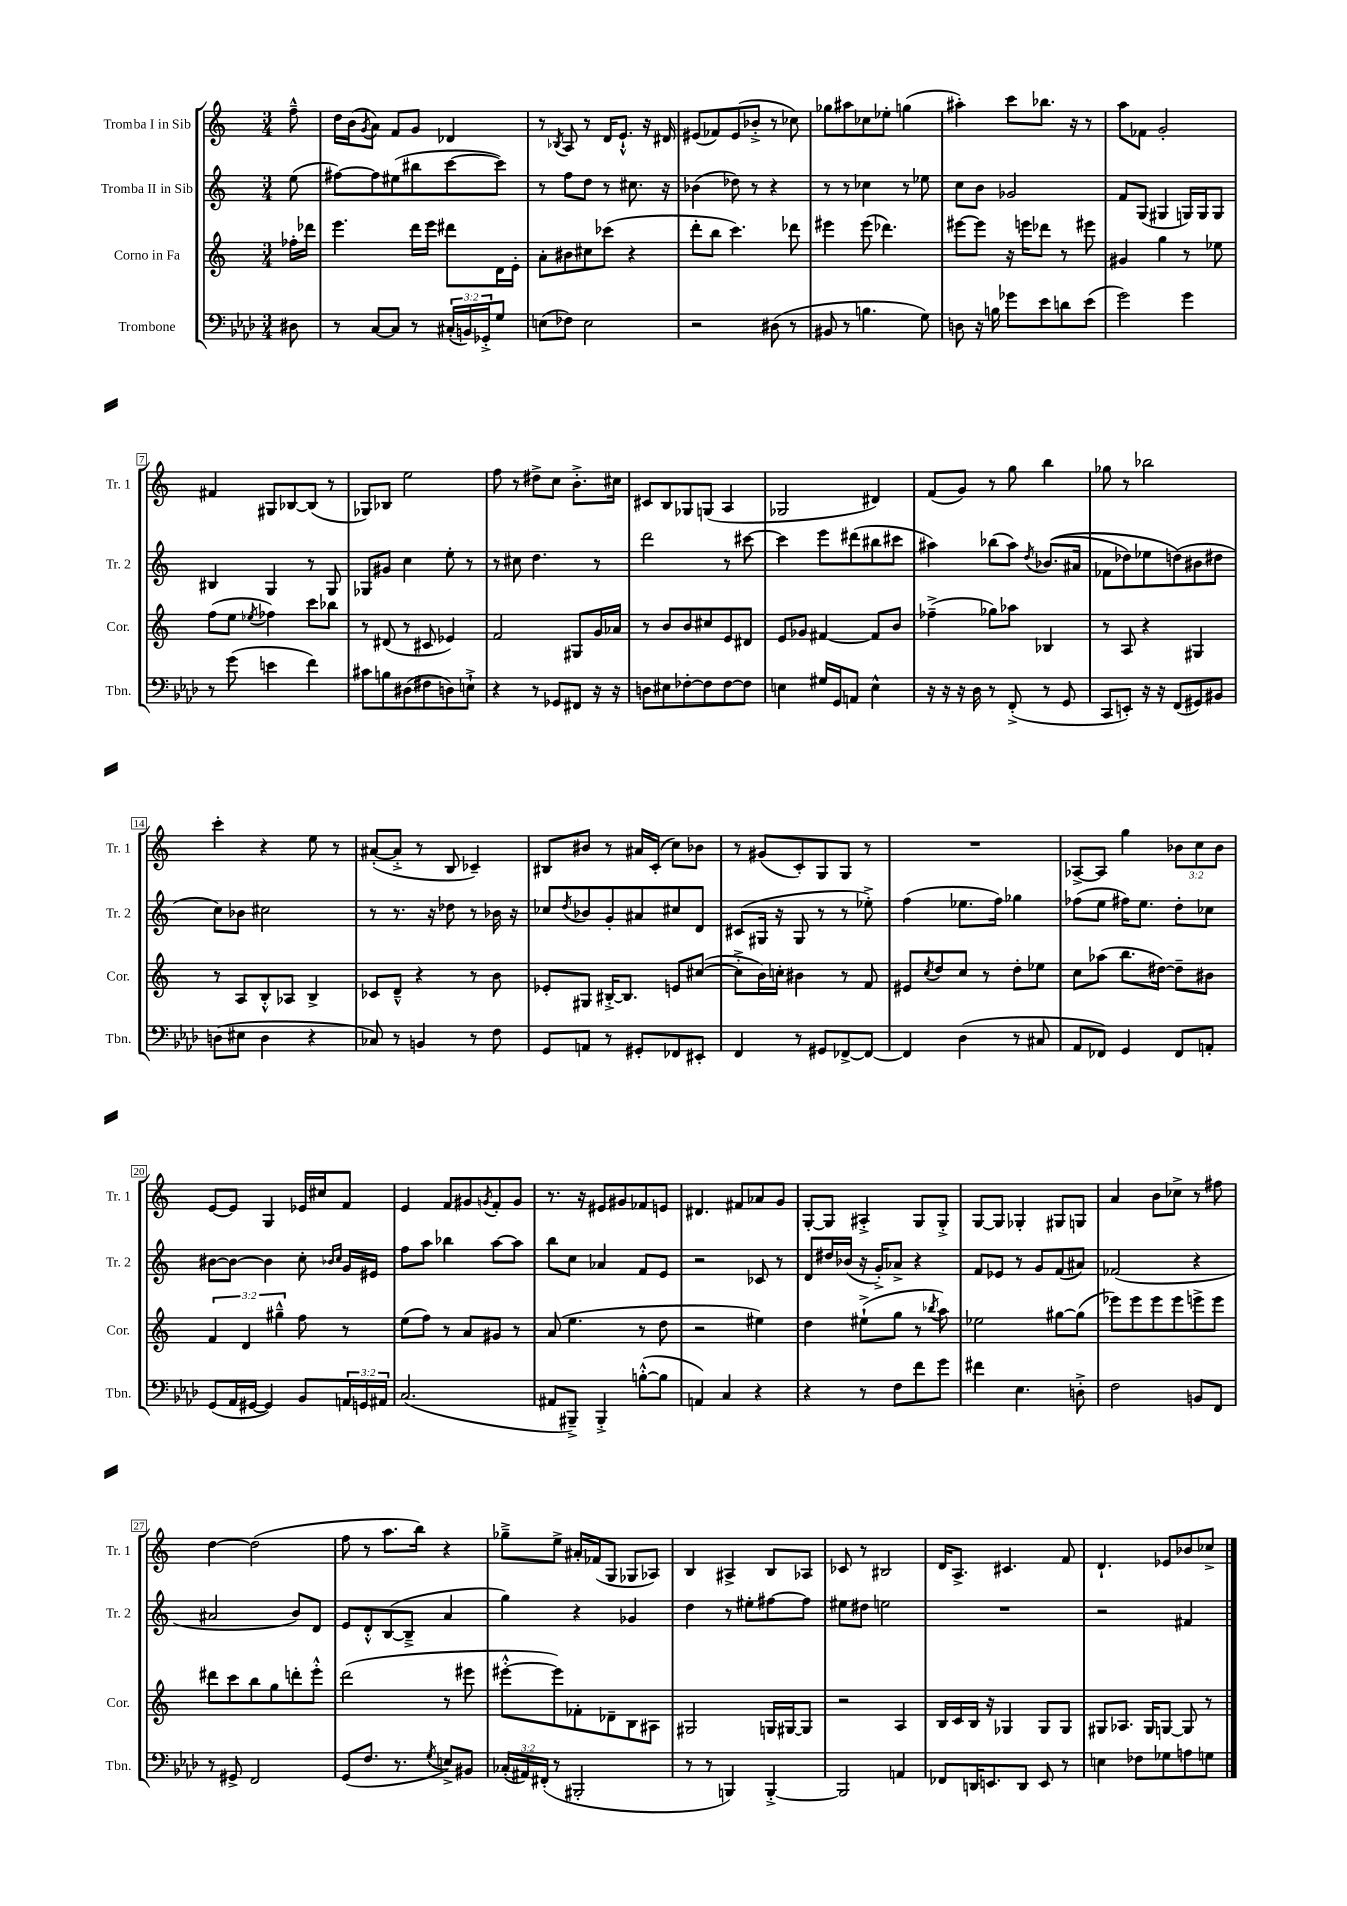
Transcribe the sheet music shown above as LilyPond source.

<<
\new StaffGroup <<
\new Staff = "s0" \with { instrumentName = "Tromba I in Sib" shortInstrumentName = "Tr. 1" } {
    \clef treble \key c \major \numericTimeSignature \time 3/4 \override Staff.TupletNumber.text = #tuplet-number::calc-fraction-text \partial 8
    f''8---^ |
    d''16 b'16( \acciaccatura { g'8 } a'8) f'8 g'8 des'4 |
    r8 \acciaccatura { bes8 } a8 r8 d'16 e'8.-!-^ r16 dis'16 |
    eis'8( fes'8) eis'8( bes'8-.-> r8 ces''8) |
    ges''8 ais''8 ces''8 ees''8-. g''4( |
    ais''4-.) c'''8 bes''8. r16 r8 |
    a''8 fes'8 g'2-. |
    fis'4 gis8 bes8~ bes8( r8 |
    ges8) bes8 e''2 |
    f''8 r8 dis''8-> c''8 b'8.-.-> cis''16 |
    cis'8 b8 ges8 g8( a4 |
    ges2 dis'4) |
    f'8( g'8) r8 g''8 b''4 |
    ges''8 r8 bes''2 |
    c'''4-. r4 e''8 r8 |
    ais'8~-.( ais'8-.-> r8 b8 ces'4--) |
    bis8 bis'8 r8 ais'16 c'16-.( c''8) bes'8 |
    r8 gis'8( c'8-.) g8 g8 r8 |
    R2. |
    aes8~-> aes8 g''4 \tuplet 3/2 { bes'8 c''8 bes'8 } |
    e'8~ e'8 g4 ees'16 cis''16 f'8 |
    e'4 f'8 gis'8 \acciaccatura { g'8 } f'8-. g'8 |
    r8. r16 eis'8 gis'8 fes'8 e'8 |
    dis'4. fis'8 aes'8 g'8 |
    g8~-. g8 ais4-.-> g8 g8-.-> |
    g8~ g8 ges4-. gis8 g8 |
    a'4 b'8 ces''8-> r8 fis''8 |
    d''4~ d''2( |
    f''8 r8 a''8. b''16) r4 |
    ges''8---> e''8-> ais'16-. fes'16( g8 ges8 aes8) |
    b4 ais4-> b8 aes8 |
    ces'8 r8 bis2 |
    d'16 a8.-> cis'4. f'8 |
    d'4.-! ees'8 bes'8 ces''8-> \bar "|." |
}
\new Staff = "s1" \with { instrumentName = "Tromba II in Sib" shortInstrumentName = "Tr. 2" } {
    \clef treble \key c \major \numericTimeSignature \time 3/4 \partial 8
    e''8( |
    fis''8~) fis''8 eis''8( bis''8 c'''8~ c'''8) |
    r8 f''8 d''8 r8 cis''8. r16 |
    bes'4( des''8) r8 r4 |
    r8 r8 ces''4 r8 ees''8 |
    c''8 b'8 ges'2 |
    f'8 g8( gis4 g16) g16 g8 |
    bis4 g4 r8 g8 |
    ges8 gis'8 c''4 e''8-. r8 |
    r8 cis''8 d''4. r8 |
    d'''2 r8 cis'''8~ |
    cis'''4 e'''8 dis'''8( bis''8 cis'''8 |
    ais''4) bes''8( ais''8) \acciaccatura { d''8 } bes'8.(\( ais'16 |
    fes'8 des''8) ees''8 d''8(\) bis'8 dis''8 |
    c''8) bes'8 cis''2 |
    r8 r8. r16 des''8 r8 bes'16 r16 |
    ces''8 \acciaccatura { d''8 } bes'8 g'8-. ais'8 cis''8 d'8 |
    cis'8( gis16 r16 gis8 r8 r8 ees''8-.->) |
    f''4( ees''8. f''16) ges''4 |
    fes''8( e''8 fis''16) e''8. d''8-. ces''8 |
    bis'8~ bis'8~ bis'4 c''8-. \grace { bes'16 c''16 } g'16 eis'16 |
    f''8 a''8 bes''4 a''8~ a''8 |
    b''8 c''8 aes'4 f'8 e'8 |
    r2 ces'8 r8 |
    d'8 dis''16 bes'16( r16 g'16-.->) aes'8-> r4 |
    f'8 ees'8 r8 g'8 f'8( ais'8) |
    fes'2( r4 |
    ais'2 b'8) d'8 |
    e'8 d'8-.-^ b8~( b8---> a'4 |
    g''4) r4 ges'4 |
    d''4 r8 eis''8-. fis''8~ fis''8 |
    eis''8 dis''8 e''2 |
    R2. |
    r2 fis'4 \bar "|." |
}
\new Staff = "s2" \with { instrumentName = "Corno in Fa" shortInstrumentName = "Cor." } {
    \clef treble \key c \major \numericTimeSignature \time 3/4 \override Staff.TupletNumber.text = #tuplet-number::calc-fraction-text \partial 8
    fes''16-. des'''16 |
    e'''4. d'''16 e'''16 dis'''8 d'16 e'16-. |
    a'8-. bis'8 cis''8 ces'''8( r4 |
    d'''8-. b''8 c'''4.) des'''8 |
    eis'''4 eis'''8( des'''4.) |
    eis'''8~ eis'''8 r16 e'''16 des'''8 r8 eis'''8 |
    gis'4 g''4 r8 ees''8 |
    f''8( e''8 \acciaccatura { ees''8 } fes''4) c'''8 bes''8 |
    r8 dis'8( r8 cis'8 ees'4) |
    f'2 gis8 g'16 aes'16 |
    r8 b'8 b'8 cis''8 e'8 dis'8 |
    e'8 ges'8 fis'4~ fis'8 b'8 |
    fes''4--->( ges''8) aes''8 bes4 |
    r8 a8 r4 gis4 |
    r8 a8 b8-.-^ aes8 b4-> |
    ces'8 d'8---^ r4 r8 b'8 |
    ees'8-. gis8 bis16~-.-> bis8. e'8 cis''8~( |
    cis''8-.-> b'16) c''16-. bis'4 r8 f'8 |
    eis'8 \acciaccatura { c''8 } d''8 c''8 r8 d''8-. ees''8 |
    c''8 aes''8( b''8. dis''16~) dis''8-- bis'8 |
    \tuplet 3/2 { f'4 d'4 gis''4---^ } f''8 r8 |
    e''8( f''8) r8 a'8 gis'8 r8 |
    a'8( e''4. r8 d''8 |
    r2 eis''4) |
    d''4 eis''8-!->( g''8 r8 \acciaccatura { bes''8 } a''8) |
    ees''2 gis''8~ gis''8( |
    ees'''8) ees'''8 ees'''8 ees'''8 e'''8-> e'''8 |
    dis'''8 c'''8 b''8 g''8 d'''8-. e'''8-.-^ |
    d'''2( r8 eis'''8 |
    eis'''8~-.-^ eis'''8) fes'8-. des'8-- b8 ais8 |
    gis2 g16 gis16~ gis8 |
    r2 a4 |
    b16 c'16 b16 r16 ges4 ges8 ges8 |
    gis8 aes8. gis16 g8~ g8 r8 \bar "|." |
}
\new Staff = "s3" \with { instrumentName = "Trombone" shortInstrumentName = "Tbn." } {
    \clef bass \key aes \major \numericTimeSignature \time 3/4 \override Staff.TupletNumber.text = #tuplet-number::calc-fraction-text \partial 8
    dis8 |
    r8 c8~ c8 r8 \tuplet 3/2 { cis16-.( b,16) ges,16-.-> } g8 |
    e8( fes8) e2 |
    r2 dis8( r8 |
    bis,8 r8 b4. g8) |
    d8 r16 b16 ges'8 ees'8 d'8 ees'8( |
    g'2) g'4 |
    r8 g'8( e'4 f'4) |
    cis'8 b8 dis8( fis8 d8) e8-!-> |
    r4 r8 ges,8 fis,8 r16 r16 |
    d8 eis8 fes8~-. fes8 fes8~ fes8 |
    e4 gis16 g,16 a,8 e4-^ |
    r16 r16 r16 des16 r8 f,8-.->( r8 g,8 |
    c,8 e,8-.) r16 r16 f,8( gis,8) bis,8 |
    d8( eis8 d4 r4 |
    ces8) r8 b,4 r8 f8 |
    g,8 a,8 r8 gis,8-. fes,8 eis,8-. |
    f,4 r8 gis,8 fes,8~-> fes,8~ |
    fes,4 des4( r8 cis8 |
    aes,8 fes,8) g,4 fes,8 a,8-. |
    g,8( aes,16 gis,16~ gis,4) bes,8 \tuplet 3/2 { a,16 g,16 ais,16 } |
    c2.( |
    ais,8 bis,,8--->) bis,,4-.-> b8~-.-^( b8 |
    a,4) c4 r4 |
    r4 r8 f8 f'8 g'8 |
    fis'4 ees4. d8-.-> |
    f2 b,8 f,8 |
    r8 gis,8-> f,2 |
    g,8( f8. r8. \acciaccatura { g8 } e8->) bis,8 |
    \tuplet 3/2 { ces16-.( ais,16) fis,16-.( } r8 bis,,2-. |
    r8 r8 b,,4) b,,4~-.-> |
    b,,2 a,4 |
    fes,8 d,16 e,8. d,8 e,8 r8 |
    e4 fes8 ges8 a8 g8 \bar "|." |
}
>>
>>
\layout { \context { \Score \override BarNumber.stencil = #(make-stencil-boxer 0.1 0.3 ly:text-interface::print) } }
